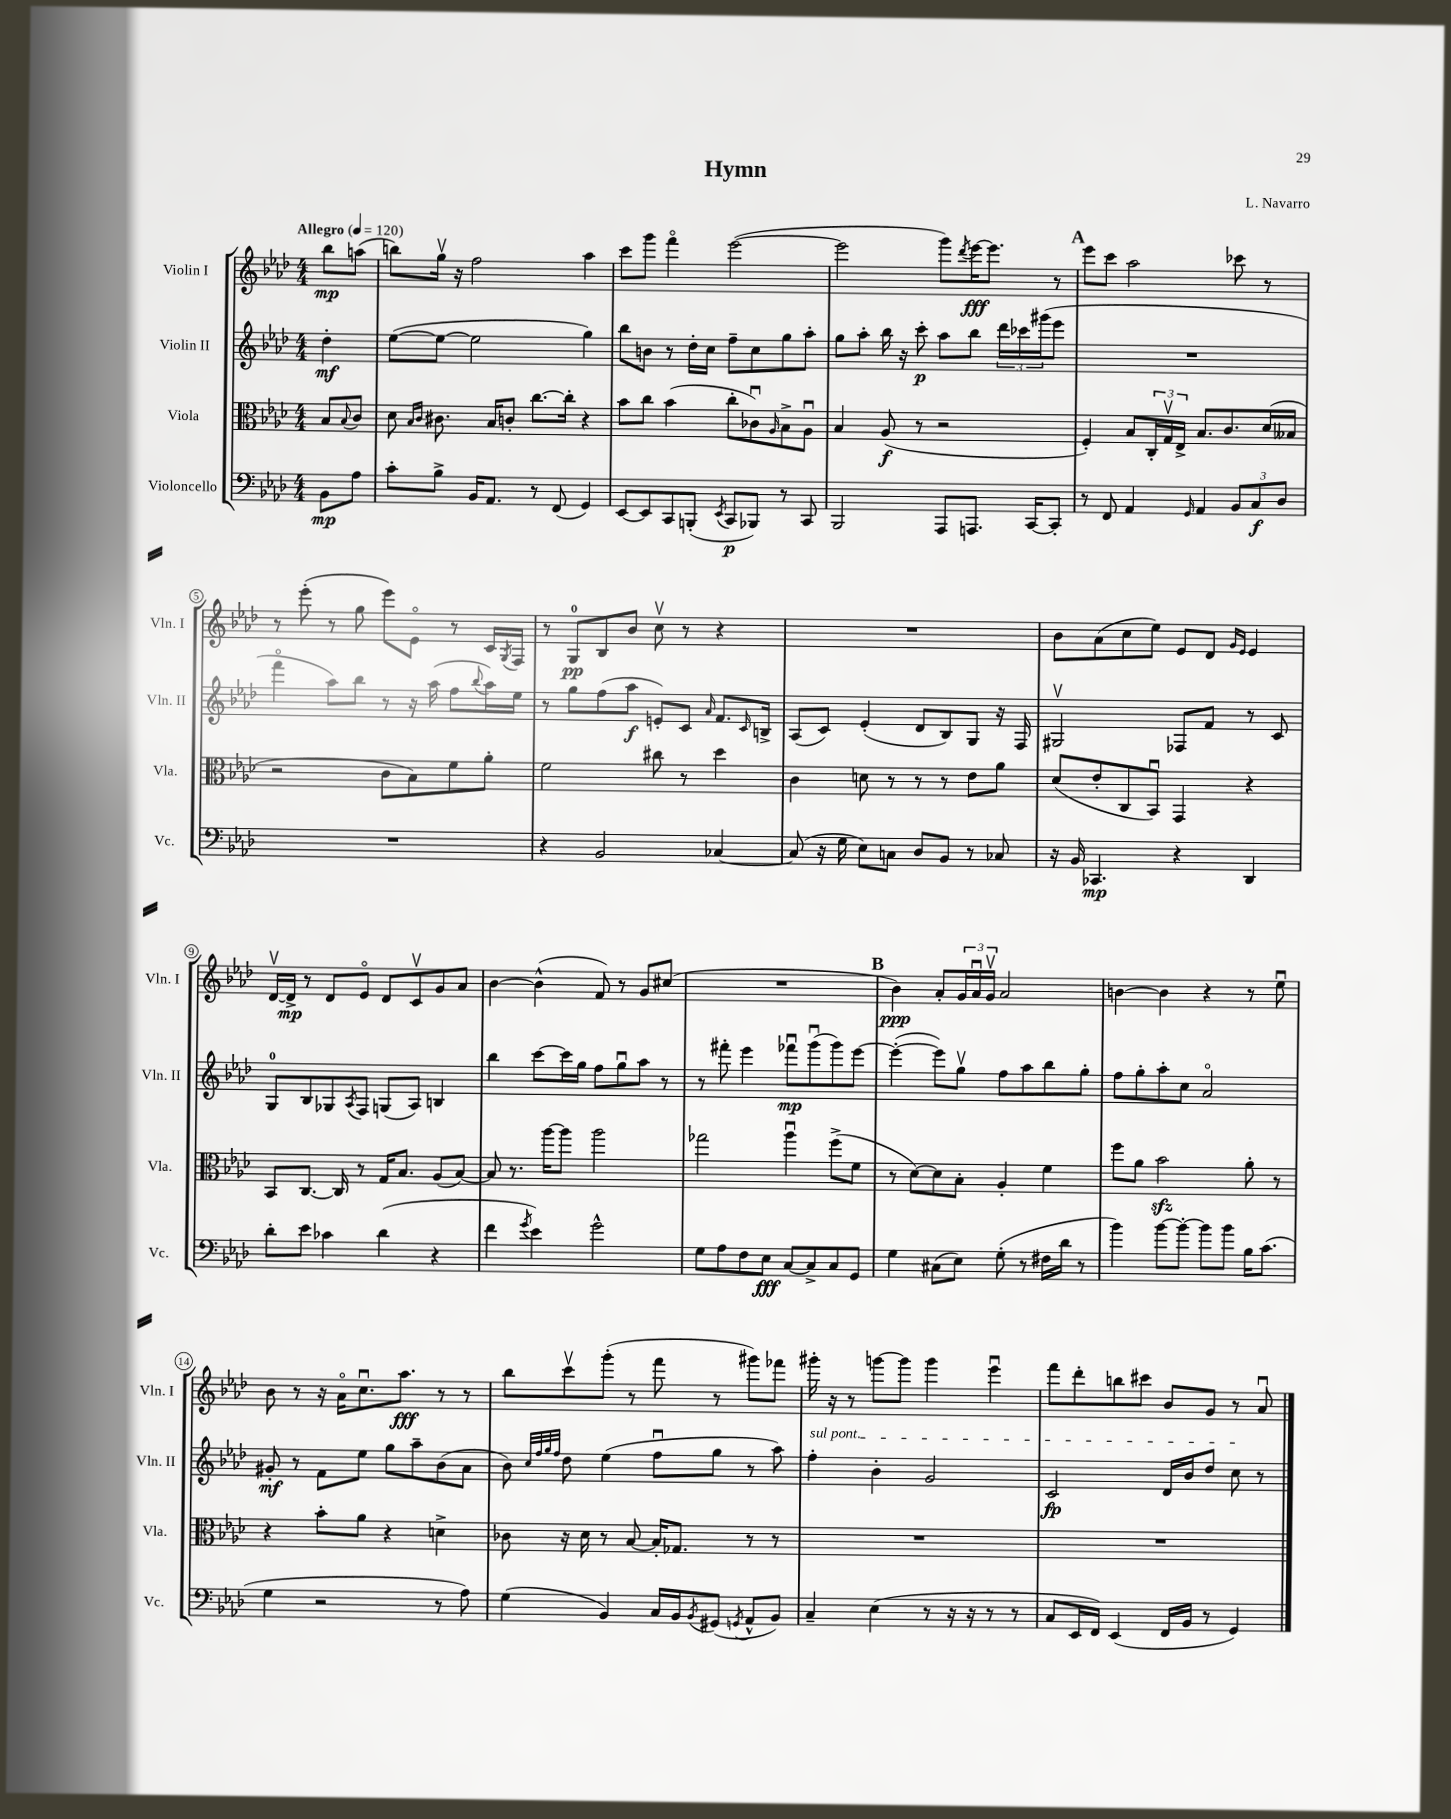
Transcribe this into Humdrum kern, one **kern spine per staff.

**kern	**kern	**kern	**kern
*staff4	*staff3	*staff2	*staff1
*clefF4	*clefC3	*clefG2	*clefG2
*k[b-e-a-d-]	*k[b-e-a-d-]	*k[b-e-a-d-]	*k[b-e-a-d-]
*M4/4	*M4/4	*M4/4	*M4/4
*MM120	*MM120	*MM120	*MM120
8BB-	8B-	4dd-'	8bb-
.	8qqB-	.	.
8A-	8c	.	(8aa
=	=	=	=
8c'	8d-	([8ee-	8bb)
.	16qqB-	.	.
.	16qqc	.	.
8B-^	8.c#	8ee-_	16ggv
.	.	.	16r
16BB-	.	2ee-]	2ff
8.AA-	16B-	.	.
.	8c'	.	.
8r	[8.cc	.	.
(8FF	.	.	.
.	16cc']	.	.
4GG)	4r	4gg)	4aa-
=	=	=	=
[8EE-	8b-	8bb-	8ccc
8EE-]	8cc	8b	8ggg
8CC	(4b-	8r	4fffo
(8BBB'	.	16dd-'	.
.	.	16cc	.
8qEE-	.	.	.
8CC	8cc'	8ff~	([2eee-
8BBB-)	8c-u)	8cc	.
.	16qqA-	.	.
8r	8B-^	8gg	.
8CC	8A-u	8aa-'	.
=	=	=	=
2BBB-	4B-	8gg	2eee-]
.	.	8aa-'	.
.	(8A-	16bb-	.
.	.	16r	.
.	8r	8ccc'	.
8AAA-	2r	8aa-	8ggg)
.	.	.	8qddd-
8.AAA	.	8bb-	[16eee-
.	.	.	8.eee-]
.	.	24ddd-	.
.	.	24ccc-	.
[16CC	.	.	.
.	.	(24ggg#	.
8CC']	.	8eee-	8r
=	=	=	=
8r	4F')	1r	8eee-
8FF	.	.	8ccc
4AA-	8B-	.	2aa-
.	24C'	.	.
.	24Gv	.	.
.	24E-^	.	.
16qqGG	.	.	.
4AA-	8.B-	.	.
.	8.c	.	.
12BB-	.	.	8ccc-
12C	.	.	.
.	(16d-	.	8r
12D-	.	.	.
.	16B--	.	.
=	=	=	=
1r	2r	4fffo	8r
.	.	.	(8eee-'
.	.	8aa-)	8r
.	.	8bb-	8gg
.	8c	8r	8eee-)
.	8B-)	16r	8e-o
.	.	(16aa-	.
.	8f	8ff	8r
.	.	8qqbb-	.
.	8a-'	16aa-)	16c
.	.	.	8qG
.	.	16ee-	16F
=	=	=	=
4r	2f	8r	8r
.	.	8gg	8G
2BB-	.	(8ff	8B-
.	.	8aa-	8b-
.	8cc#	8e')	8ccv
.	8r	8c	8r
.	.	16qqa-	.
[4C-	4dd-	8.f	4r
.	.	16qqc	.
.	.	16B^	.
=	=	=	=
(8C-]	4c	(8A-	1r
16r	.	8c)	.
16G	.	.	.
8E-)	8d	(4e-'	.
8C	8r	.	.
8D-	8r	8d-	.
8BB-	8r	8B-)	.
8r	8e-	8G	.
8C-	8a-	16r	.
.	.	16F	.
=	=	=	=
16r	(8d-	2G#v	8b-
16BB-	.	.	.
4.CC-	8e-'	.	(8a-
.	8C	.	8cc
.	8BB-u)	.	8ee-)
4r	4GG	8F-	8e-
.	.	8f	8d-
.	.	.	16qqg
.	.	.	16qqe-
4DD-	4r	8r	4e-
.	.	8c	.
=	=	=	=
8d-'	8BB-	8G	[16d-v
.	.	.	16d-^]
8e-	[8.C	8B-	8r
4c-	.	8G-	8d-
.	16C]	.	.
.	.	8qA-	.
.	8r	8F	8e-o
(4d-	16G	(8G	8d-
.	8.B-	.	.
.	.	8A-)	8cv
4r	(8A-	4B	8g
.	[8B-)	.	8a-
=	=	=	=
4f	8B-]	4bb-	[4b-
.	8.r	.	.
8qg	.	.	.
4e-)	.	[8ccc	(4b-^^]
.	[16aa-	.	.
.	8aa-]	16ccc]	.
.	.	16gg	.
2g^^	2aa-	8ff	8f)
.	.	8ggu	8r
.	.	8aa-	8g
.	.	8r	(8cc#
=	=	=	=
8G	2gg-	8r	1r
8A-	.	8fff#'	.
8F	.	4eee-	.
8E-	.	.	.
[8C	4aa-u	8fff-u	.
8C^]	.	(8gggu	.
8C	(8ff^	8ggg)	.
8GG	8f	[8eee-	.
=	=	=	=
4G	8r	(4eee-'_	4b-)
.	[8d-)	.	.
(8C#	8d-]	8eee-])	8a-'
8E-)	8B-'	8ggv	24g
.	.	.	24a-u
.	.	.	24gv
(8G'	4A-'	8ff	2a-
8r	.	8aa-	.
16F#	4f	8bb-	.
16d-	.	.	.
8r	.	8gg'	.
=	=	=	=
4b-)	8ff	8ff	[4b
.	8a-	8gg'	.
[8b-	2b-	8aa-'	4b]
8b-'_	.	8cc	.
8b-]	.	2a-o	4r
8b-	.	.	.
16B-	8a-'	.	8r
(8.c	.	.	.
.	8r	.	8ee-u
=	=	=	=
4G	4r	8g#'	8b-
.	.	8r	8r
2r	8b-'	8f	16r
.	.	.	16a-o
.	8a-	8ee-	8.ccu
.	4r	8gg	.
.	.	.	8.aa-
.	.	8aa-~	.
8r	4d^	(8b-	8r
8A-)	.	8a-	8r
=	=	=	=
(4G	8c-	8b-)	8bb-
.	.	32qqcc	.
.	.	32qqff	.
.	.	32qqgg	.
.	.	32qqff	.
.	16r	8dd-	8cccv
.	16d-	.	.
4BB-)	8r	(4ee-	(8ggg'
.	[8B-	.	8r
16C	16B-']	8ffu	8fff
16BB-	8.G-	.	.
8qBB-	.	.	.
(8GG#	.	8gg	8r
8qGG	.	.	.
8AA-^^	8r	8r	8ggg#)
8BB-)	8r	8aa-)	8fff-
=	=	=	=
4C~	1r	4ff'	16ggg#'
.	.	.	16r
.	.	.	8r
(4E-	.	4b-'	[8ggg
.	.	.	8ggg]
8r	.	2g	4ggg
16r	.	.	.
16r	.	.	.
8r	.	.	4eee-u
8r	.	.	.
=	=	=	=
8C	1r	2c	8fff
16EE-	.	.	8ddd-'
16FF)	.	.	.
(4EE-	.	.	8bb
.	.	.	8ccc#
16FF	.	16d-	8b-
16BB-	.	16b-	.
8r	.	8dd-	8g
4GG)	.	8cc	8r
.	.	8r	8a-u
==	==	==	==
*-	*-	*-	*-
